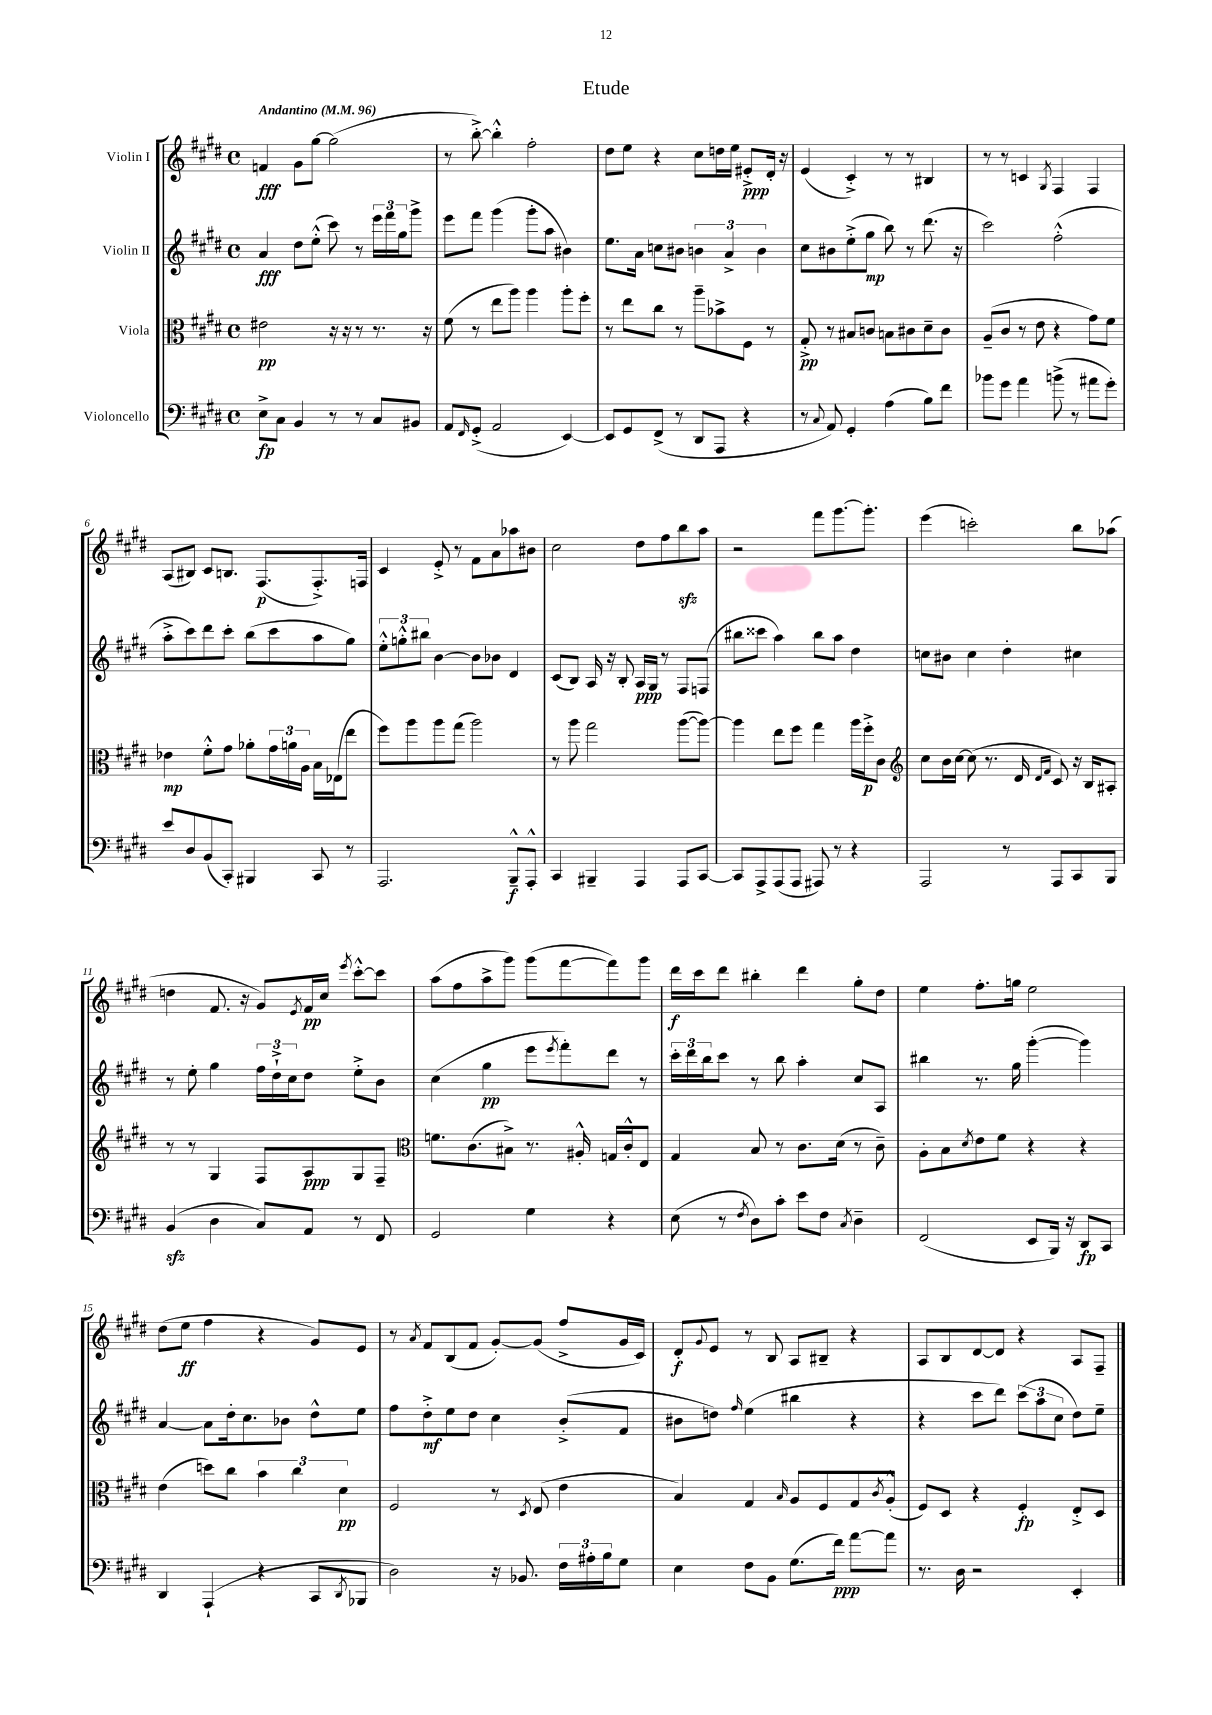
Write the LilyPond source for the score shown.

\header { title = "Etude" }
<<
\new StaffGroup <<
\new Staff = "s0" \with { instrumentName = "Violin I" } {
    \clef treble \key e \major \defaultTimeSignature \time 4/4 \tempo "Andantino" 4 = 96
    f'4\fff gis'8 gis''8~ gis''2( |
    r8 b''8~-.->) b''4-.-^ fis''2-. |
    dis''8 e''8 r4 cis''8 d''16 e''16 eis'8-.->\ppp dis'16-. r16 |
    e'4( cis'4-.->) r8 r8 bis4 |
    r8 r8 c'4 \acciaccatura { gis8 } fis4 fis4 |
    a8( bis8) cis'8 b8. fis8.\p( fis8.-.->) f16 |
    cis'4 e'8-.-> r8 fis'8 a'8 aes''8 bis'8 |
    cis''2 dis''8 fis''8 b''8\sfz a''8 |
    r2 fis'''8 gis'''8.~ gis'''8.-. |
    e'''4( c'''2-.) b''8 aes''8( |
    d''4 fis'8. r16 gis'8) \acciaccatura { e'8 } fis'16\pp cis''16 \acciaccatura { e'''8 } cis'''8~-.-^ cis'''8 |
    a''8( fis''8 a''8-> gis'''8) gis'''8( fis'''8~ fis'''8) gis'''8 |
    dis'''16\f cis'''16 dis'''8 bis''4-. dis'''4 gis''8-. dis''8 |
    e''4 fis''8.-. g''16 e''2 |
    dis''8( e''8\ff fis''4 r4 gis'8) e'8 |
    r8 \acciaccatura { a'8 } fis'8 b8( fis'8 gis'8~-.) gis'8( fis''8-> gis'16 cis'16) |
    dis'8-.\f \appoggiatura { gis'8 } e'8 r8 b8 a8 bis8-- r4 |
    a8 b8 dis'8~ dis'8 r4 a8 fis8-- \bar "|." |
}
\new Staff = "s1" \with { instrumentName = "Violin II" } {
    \clef treble \key e \major \defaultTimeSignature \time 4/4
    a'4\fff dis''8 e''8-.-^( cis'''8) r8 \tuplet 3/2 { e'''16 fis'''16 gis''16 } gis'''8-> |
    e'''8 fis'''8 gis'''4( gis'''8-. a''8 bis'4) |
    e''8. a'16 c''8 bis'8 \tuplet 3/2 { b'4 a'4-> b'4 } |
    cis''8 bis'8 e''8-.->( gis''8\mp b''8) r8 dis'''8.( r16 |
    cis'''2) fis''2-.-^( |
    a''8-.-> cis'''8) dis'''8 cis'''8-. b''8( cis'''8 a''8 gis''8) |
    \tuplet 3/2 { e''8-.-^ g''8-.-^ bis''8 } b'4~ b'8 bes'8 dis'4 |
    cis'8( b8) a16 r16 b8-. a16\ppp gis16 r8 fis8 f8( |
    bis''8 cisis'''8 a''4) bis''8 a''8 dis''4 |
    c''8 bis'8 c''4 dis''4-. cis''4 |
    r8 e''8-. gis''4 \tuplet 3/2 { fis''16 dis''16-!-> cis''16 } dis''8 e''8-.-> b'8 |
    cis''4( gis''4\pp e'''8 \acciaccatura { e'''8 } fis'''8-.) dis'''8 r8 |
    \tuplet 3/2 { cis'''16-. dis'''16 b''16 } cis'''8 r8 b''8 a''4-. cis''8 a8 |
    bis''4 r8. gis''16 gis'''4~-.( gis'''4) |
    a'4~ a'8 dis''16-. cis''8. bes'8 dis''8-^ e''8 |
    fis''8 dis''8-.->\mf e''8 dis''8 cis''4 b'8-.->( fis'8 |
    bis'8 d''8) \grace { fis''16 } e''4( bis''4 r4 |
    r4 cis'''8 dis'''8) \tuplet 3/2 { cis'''8( a''8 cis''8 } dis''8) e''8-- \bar "|." |
}
\new Staff = "s2" \with { instrumentName = "Viola" } {
    \clef alto \key e \major \defaultTimeSignature \time 4/4
    eis'2\pp r16 r16 r8 r8. r16 |
    fis'8( r8 e''8 a''8) a''4 a''8-. fis''8-. |
    r8 e''8 cis''8 r8 a''8-- bes'8-> fis8 r8 |
    gis8-.->\pp r8 bis8 c'8 b8 cis'8 dis'8-- cis'8 |
    a8--( cis'8 r8 e'8 r4 gis'8) fis'8 |
    ees'4\mp fis'8-.-^ gis'8 aes'8-. \tuplet 3/2 { gis'16 a'16 a16 } b16 ees16( e''8 |
    fis''8) a''8 a''8 gis''8( a''2) |
    r8 a''8 gis''2 a''8~( a''8~) |
    a''4 e''8 fis''8 gis''4 a''16 fis''16-.->\p cis'8 |
    \clef treble cis''8 b'16 cis''16~ cis''8( r8. dis'16 \grace { dis'16 fis'16 } cis'8) r16 b16 ais8-. |
    r8 r8 gis4 fis8 a8\ppp gis8 fis8-- |
    \clef alto f'8. cis'8.( bis8->) r8. ais16-.-^ g16 cis'16-.-^ e8 |
    gis4 b8 r8 cis'8. dis'16( r8 cis'8--) |
    a8-. b8 \acciaccatura { dis'8 } e'8 fis'8 r4 r4 |
    e'4( d''8) cis''8 \tuplet 3/2 { b'4 cis''4 dis'4\pp } |
    fis2 r8 \acciaccatura { dis8 } e8( e'4 |
    b4) gis4 \grace { b16 } a8 fis8 gis8 \acciaccatura { cis'8 } a8-.-^( |
    fis8) dis8 r4 fis4-.\fp e8-.-> dis8 \bar "|." |
}
\new Staff = "s3" \with { instrumentName = "Violoncello" } {
    \clef bass \key e \major \defaultTimeSignature \time 4/4
    e8->\fp cis8 b,4 r8 r8 cis8 bis,8 |
    a,8 \grace { fis,16 } gis,8-.->( a,2 e,4~) |
    e,8 gis,8 fis,8->( r8 dis,8 a,,8 r4 |
    r8 \appoggiatura { cis8 } a,8) gis,4-. a4( b8) fis'8 |
    bes'8 gis'8 a'4 b'8->( r8 ais'8 gis'8-.) |
    e'8 dis8 b,8( cis,8-.) bis,,4 cis,8 r8 |
    a,,2. b,,8---^\f a,,8-.-^ |
    cis,4 bis,,4-- a,,4 a,,8 cis,8~ |
    cis,8 a,,8-> a,,8( a,,8 ais,,8) r8 r4 |
    a,,2 r8 a,,8 cis,8 b,,8 |
    b,4\sfz( dis4 cis8) a,8 r8 fis,8 |
    gis,2 gis4 r4 |
    e8( r8 \acciaccatura { fis8 } dis8) cis'8-. e'8 fis8 \acciaccatura { cis8 } dis4-- |
    fis,2( e,8 b,,16) r16 dis,8\fp cis,8 |
    dis,4 a,,4-!( r4 cis,8 \acciaccatura { dis,8 } bes,,8 |
    dis2) r16 bes,8. \tuplet 3/2 { fis16 ais16-. b16 } gis8 |
    e4 fis8 b,8 gis8.( fis'16\ppp) a'8~ a'8 |
    r8. dis16 r2 e,4-. \bar "|." |
}
>>
>>
